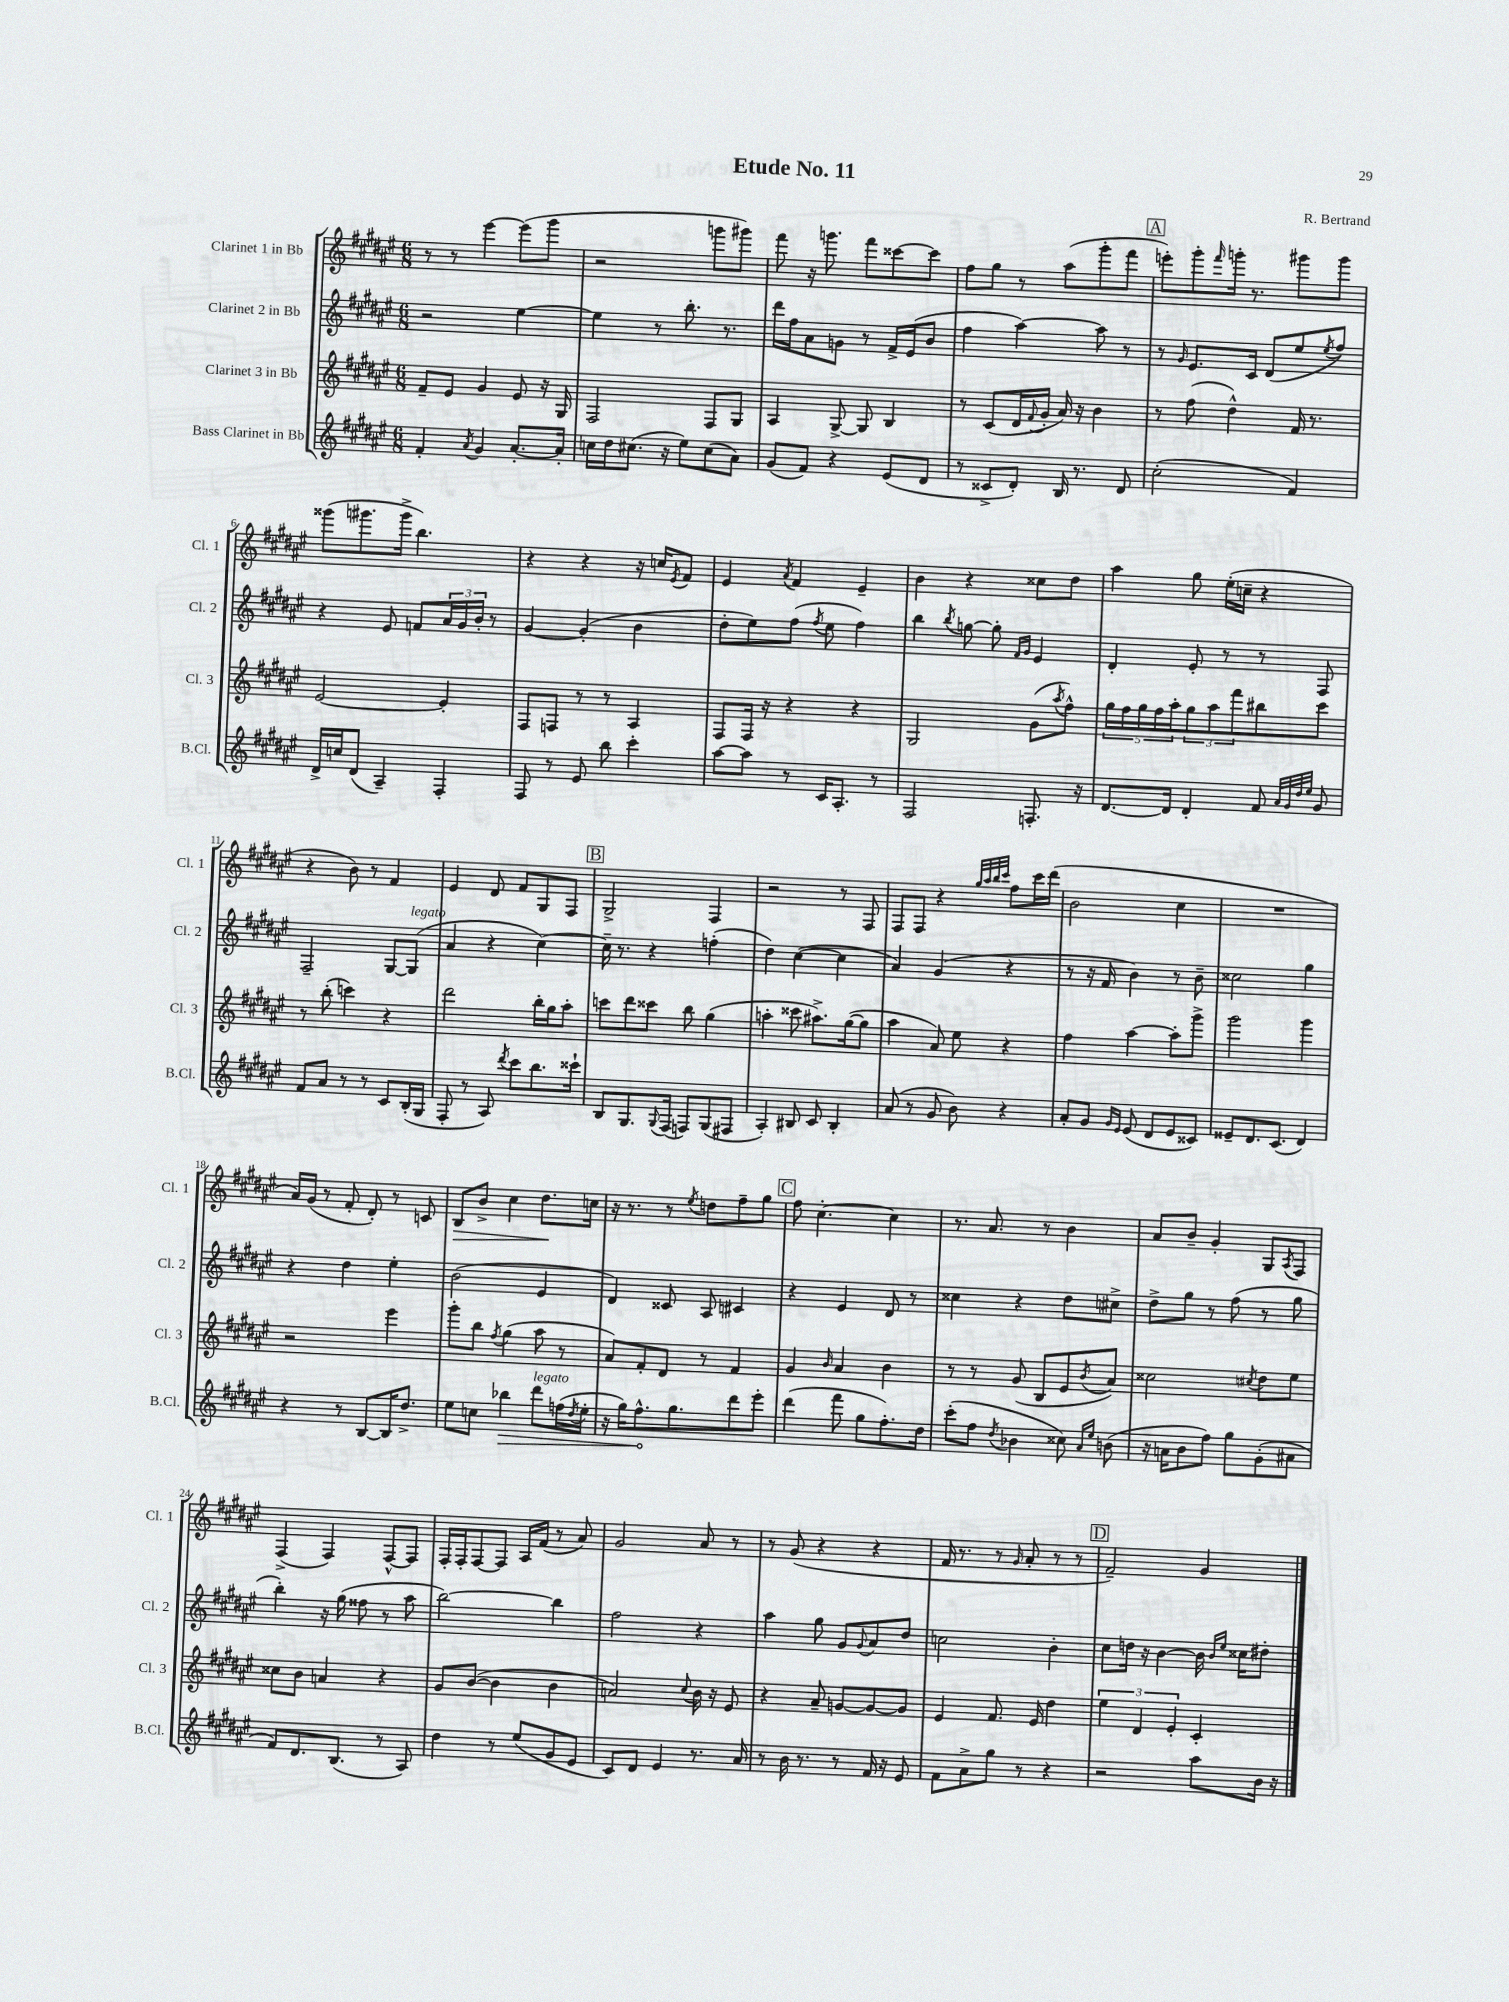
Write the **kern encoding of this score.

**kern	**kern	**kern	**kern
*staff4	*staff3	*staff2	*staff1
*clefG2	*clefG2	*clefG2	*clefG2
*k[f#c#g#d#a#e#]	*k[f#c#g#d#a#e#]	*k[f#c#g#d#a#e#]	*k[f#c#g#d#a#e#]
*M6/8	*M6/8	*M6/8	*M6/8
4f#'	8f#~	2r	8r
.	8e#	.	8r
8qa#	.	.	.
4g#	4g#	.	[4eee#
[8.a#'	8e#	[4ee#	(8eee#]
.	16r	.	8ggg#
16a#']	16G#	.	.
=	=	=	=
16cc	2F#	4ee#]	2r
16dd#	.	.	.
(8.cc#	.	.	.
.	.	8r	.
16r	.	.	.
8ee#)	.	8.bb'	.
(8cc#	8F#	.	8ggg
.	.	8.r	.
8a#)	8G#	.	8ggg#)
=	=	=	=
(8g#	4A#	16ddd#	8fff#
.	.	16ff#	.
8f#)	.	8a#	16r
.	.	.	8.ggg
4r	[8G#^	8g	.
.	8G#]	8r	8fff#
(8e#	4B	16f#^	[8ccc##
.	.	(16e#	.
8d#	.	8b	8ccc##]
=	=	=	=
8r	8r	4ff#	8ff#
8c##^	(8c#	.	8gg#
8d#')	16d#	[4aa#)	8r
.	8qqf#	.	.
.	16g#'	.	.
16B	16a#)	.	(8aa#
8.r	16r	.	.
.	4b	8aa#]	8ggg#'
8d#	.	8r	8fff#
=	=	=	=
(2cc#'	8r	8r	8eee')
.	.	16qqg#	.
.	(8ff#	8.e#	8ggg#'
.	.	.	16qqfff#
.	4dd#^^)	.	16ggg'
.	.	16c#	8.r
.	.	(8d#	.
4f#)	16f#	8ee#	8ggg#
.	8.r	.	.
.	.	8qee#	.
.	.	8ff#)	8ggg#
=	=	=	=
16d#^	[2e#	4r	(8ggg##
16cc	.	.	.
(8d#	.	.	8.ggg#
4A#~)	.	8e#	.
.	.	.	16ggg#^
.	.	8f	4.bb)
4F#'	4e#']	24a#	.
.	.	24g#	.
.	.	24b'	.
.	.	8r	.
=	=	=	=
8F#	8F#	[4g#	4r
8r	8F	.	.
8e#	8r	(4g#']	4r
8bb	8r	.	.
4ccc#'	4A#	4b	16r
.	.	.	16cc
.	.	.	8qe#
.	.	.	8f#
=	=	=	=
[8aa#	8F#	8dd#'	4e#
8aa#]	16F#	8ee#)	.
.	16r	.	.
.	.	.	8qa#
8r	4r	(8ff#	4f#
.	.	8qff#	.
16c#	.	8ee#	.
8.A#'	.	.	.
.	4r	4ff#)	4e#~
8r	.	.	.
=	=	=	=
2F#	2G#	4bb	4b
.	.	8qbb	.
.	.	[8gg	4r
.	.	8gg']	.
.	.	16qqf#	.
.	.	16qqg#	.
8.F'	(8g#	4e#	8cc##
.	8qaa#	.	.
.	8ff#^^)	.	8dd#
16r	.	.	.
=	=	=	=
[8.d#	20gg#	4d#'	4aa#
.	20ff#	.	.
.	20gg#	.	.
.	20ff#	.	.
16d#]	.	.	.
.	20aa#'	.	.
4d#'	12gg#	8e#'	8gg#
.	12aa#	.	.
.	.	8r	(16ee#'
.	12fff#	.	.
.	.	.	16cc~
8f#	8bb#	8r	4r
32qqa#	.	.	.
32qqg#	.	.	.
32qqdd#	.	.	.
32qqee#	.	.	.
8g#	8ccc#	8F#	.
=	=	=	=
8f#	8r	2F#~	4r
8a#	(8bb'	.	.
8r	4ccc)	.	8b)
8r	.	.	8r
8c#	4r	[8G#	4f#
(16B'	.	(8G#]	.
16G#	.	.	.
=	=	=	=
8F#'	2ddd#	4a#	4e#
8r	.	.	.
8A#)	.	4r	8d#
8qddd#	.	.	.
8ccc#	.	.	8f#
8.bb	16bb'	[4cc#)	8G#
.	16gg#	.	.
.	8aa#'	.	8F#
16ccc##`	.	.	.
=	=	=	=
8B	8ccc	16cc#~]	2G#^
.	.	8.r	.
8.G#	8ddd#	.	.
.	8ccc##	4r	.
8qqG#	.	.	.
(16F#	.	.	.
8F)	8bb	.	.
(8G#	(4gg#	(4ff'	4F#
8F#	.	.	.
=	=	=	=
4A#')	4aa'	4dd#)	2r
8B#	8ccc##	([4cc#	.
8c#	8.aa#^)	.	.
4B#'	.	4cc#]	8r
.	([16gg#	.	.
.	8gg#]	.	8F#
=	=	=	=
(8a#	4aa#	4a#)	8F#
8r	.	.	8F#
8g#	8a#)	(4g#	4r
8b)	8ee#	.	.
.	.	.	32qqgg#
.	.	.	32qqaa#
.	.	.	32qqbb
.	.	.	32qqccc#
4r	4r	4r	8ff#
.	.	.	16ccc#
.	.	.	(16ddd#
=	=	=	=
8a#'	4ff#	8r	2b
8g#	.	16r	.
.	.	16f#	.
16qqg#	.	.	.
16qqe#	.	.	.
(8e#	[4aa#	4b)	.
8d#	.	.	.
8e#	8aa#']	8r	4cc#
8c##)	8ggg#^	8b~	.
=	=	=	=
8e##~	2ggg#	2cc##	2.r
8.d#	.	.	.
(8.c#	.	.	.
4d#)	4ggg#	4gg#	.
=	=	=	=
4r	2r	4r	16a#)
.	.	.	(16g#
.	.	.	8r
8r	.	4dd#	8f#'
[8B	.	.	8d#')
16B]	4eee#	4ee#'	8r
8.dd#^	.	.	.
.	.	.	8c
=	=	=	=
8ee#	8ggg#'	(2b	8B
8cc	8bb	.	8b^
.	8qff#	.	.
4bb-	(4gg#	.	4cc#
8ddd#	8aa#	4e#	8.dd#
(16ff	8r	.	.
8qdd#	.	.	.
16ee#'	.	.	16cc
=	=	=	=
16r	8a#)	4d#)	16r
16gg#)	.	.	8.r
8.ff#^^	8f#'	.	.
.	8d#	8c##	8r
8.gg#	.	.	.
.	.	.	8qee#
.	8r	8A#	8dd
8ddd#	4f#	4c#	8ff#~
8eee#'	.	.	8gg#
=	=	=	=
(4ddd#	4g#	4r	8ff#
.	.	.	[4.cc#'
.	16qqb	.	.
8fff#	4a#	4e#	.
8gg#	.	.	.
8.ff#')	4b	8d#	4cc#]
.	.	8r	.
16dd#	.	.	.
=	=	=	=
(8ccc#'	8r	4cc##	8.r
8ff#	8r	.	.
.	.	.	8.a#
8qdd#	.	.	.
4b-	(8g#	4r	.
.	8B	.	8r
8cc##)	8e#	8dd#	4b
16qqa#	.	.	.
16qqee#	8qb	.	.
(8b	8a#)	8cc#^	.
=	=	=	=
16r	2cc##	8dd#^	8a#
16a	.	.	.
8b	.	8gg#	8b~
8ff#)	.	8r	4g#'
8gg#	.	(8ff#	.
.	8qcc#	.	.
(8g#'	8dd#	8r	8G#
.	.	.	8qA#
8a#	8ee#	8gg#	8F#
=	=	=	=
8f#)	8cc##	4bb')	(4F#^
8.d#	8b	.	.
.	4a	16r	4F#)
(8.B	.	(16gg#	.
.	.	8ff##	.
8r	4r	8r	[8F#^^
8A#)	.	8aa#	8F#]
=	=	=	=
4dd#	8g#	[2bb)	16F#'
.	.	.	16F#'
.	([8b	.	[8F#
8r	4b]	.	8F#]
(8ee#	.	.	16A#
.	.	.	(16f#
8g#	4b	4bb]	8r
8e#	.	.	8a#)
=	=	=	=
8c#)	2a)	2ff#	2g#
8d#	.	.	.
4e#	.	.	.
.	8qqcc#	.	.
8.r	16b	4r	8a#
.	16r	.	.
.	8e#	.	8r
16a#	.	.	.
=	=	=	=
8r	4r	4aa#	8r
16b	.	.	(8g#
8.r	.	.	.
.	8a#~	8gg#	4r
8r	[8g	8g#	.
.	.	8qqg#	.
16f#	8g_	8a#	4r
16r	.	.	.
8e#	8g]	8dd#	.
=	=	=	=
8f#	4e#	2cc	16f#
.	.	.	8.r
8a#^	.	.	.
8gg#	8.f#	.	8r
.	.	.	16qqg#
8r	.	.	8a#'
.	16e#	.	.
4r	4dd#	4b'	8r
.	.	.	8r
=	=	=	=
2r	6ee#	8cc#	2f#~)
.	.	16dd	.
.	6d#	.	.
.	.	16r	.
.	.	[4b	.
.	6e#'	.	.
8aa#	4c#'	16b]	4g#
.	.	16qqb	.
.	.	16qqee#	.
.	.	16cc##	.
16b	.	8dd#'	.
16r	.	.	.
==	==	==	==
*-	*-	*-	*-
